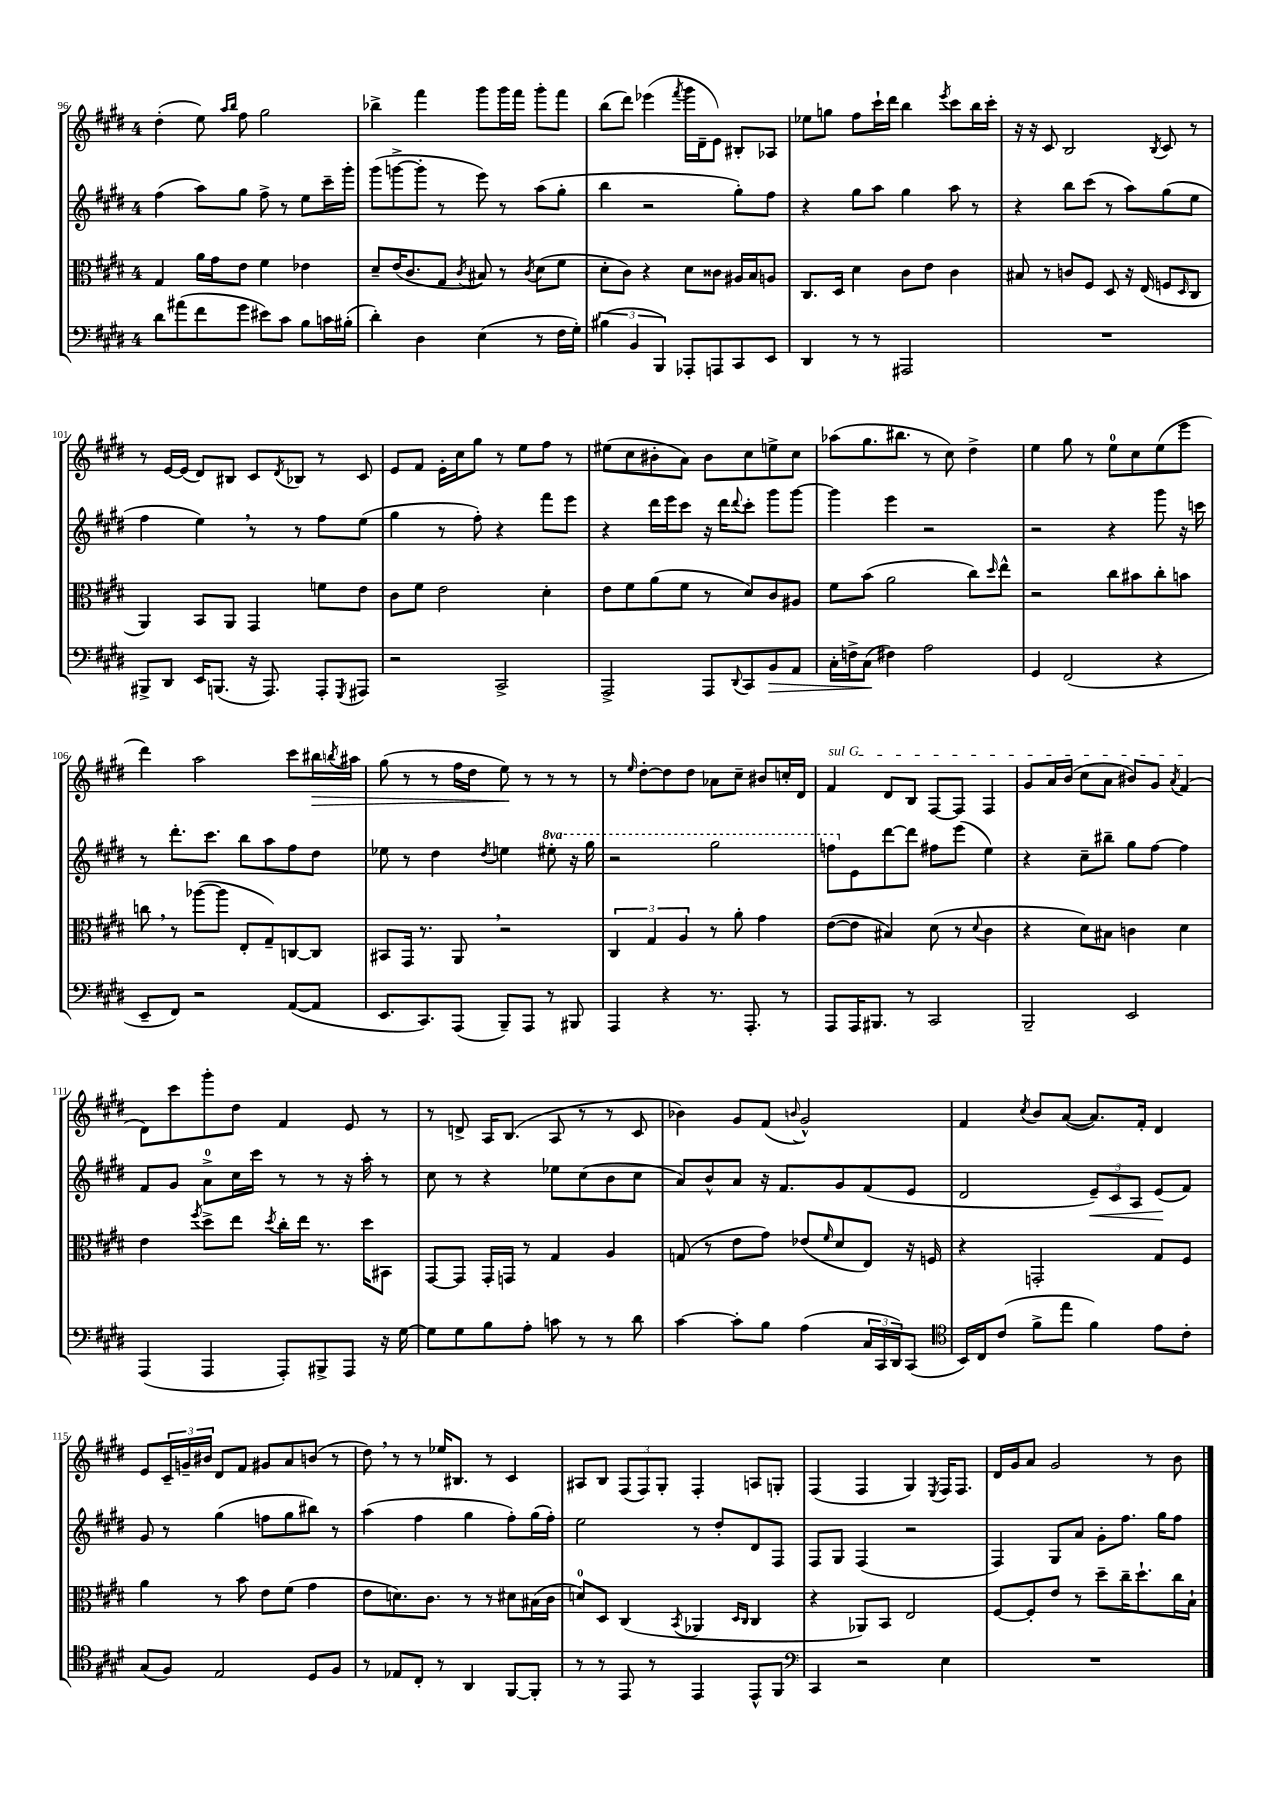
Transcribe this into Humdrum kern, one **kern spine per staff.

**kern	**dynam	**kern	**kern	**dynam	**kern	**dynam
*part4	*part4	*part3	*part2	*part2	*part1	*part1
*staff4	*staff4	*staff3	*staff2	*staff2	*staff1	*staff1
*clefF4	*	*clefC3	*clefG2	*	*clefG2	*
*k[f#c#g#d#]	*	*k[f#c#g#d#]	*k[f#c#g#d#]	*	*k[f#c#g#d#]	*
*M4/4	*	*M4/4	*M4/4	*	*M4/4	*
=96	=96	=96	=96	=96	=96	=96
8d#\L	.	4G#/	(4ff#\	.	(4dd#'\	.
(8a#X\	.	.	.	.	.	.
8f#\	.	16a\LL	8aa\L)	.	8ee\)	.
.	.	16g#\J	.	.	.	.
.	.	.	.	.	16qqaa/LL	.
.	.	.	.	.	16qqbb/JJ	.
8g#\J	.	8e\J	8gg#\J	.	8ff#\	.
8e#X\L)	.	4f#\	8ff#^\	.	2gg#\	.
8c#\J	.	.	8r	.	.	.
8B\L	.	4e-X\	8ee\L	.	.	.
16cn\L	.	.	16ccc#~\L	.	.	.
(16B#X'\JJ	.	.	16ggg#'\JJ	.	.	.
=97	=97	=97	=97	=97	=97	=97
4d#'\)	.	8d#~/L	(8ggg#\L	.	4bb-X^\	.
.	.	(16e/K	[8gggn^\	.	.	.
.	.	8.c#/	.	.	.	.
4D#\	.	.	8ggg'\J]	.	4fff#\	.
.	.	8G#/J	8r	.	.	.
.	.	8qc#/	.	.	.	.
(4E\	.	8B#X/)	8eee\)	.	8ggg#\L	.
.	.	8r	8r	.	16ggg#\L	.
.	.	.	.	.	16fff#\JJ	.
.	.	8qc#/	.	.	.	.
8r	.	(8d#\L	(8aa\L	.	8ggg#'\L	.
16F#\LL	.	8f#\J	8gg#'\J	.	8fff#\J	.
16G#'\JJ)	.	.	.	.	.	.
=98	=98	=98	=98	=98	=98	=98
(6B#X\	.	8d#'\L	4bb\	.	(8bb\L	.
.	.	8c#\J)	.	.	8ddd#\J)	.
6BB/	.	.	.	.	.	.
.	.	4r	2r	.	(4eee-X\	.
6BBB/)	.	.	.	.	.	.
.	.	.	.	.	8qfff#/	.
8AAA-X'/L	.	8d#\L	.	.	16ggg#\LL	.
.	.	.	.	.	16d#~\J	.
8AAAn/	.	8c##X\J	.	.	8e\J)	.
8CC#/	.	16A#X/LL	8gg#'\L)	.	8B#X'/L	.
.	.	16B/J	.	.	.	.
8EE/J	.	8An/J	8ff#\J	.	8A-X/J	.
=99	=99	=99	=99	=99	=99	=99
4DD#/	.	8.C#/L	4r	.	8ee-X\L	.
.	.	.	.	.	8ggn\J	.
.	.	16D#/Jk	.	.	.	.
8r	.	4d#\	8gg#\L	.	8ff#\L	.
8r	.	.	8aa\J	.	16ccc#`\L	.
.	.	.	.	.	16ddd#\JJ	.
2AAA#X/	.	8c#\L	4gg#\	.	4bb\	.
.	.	8e\J	.	.	.	.
.	.	.	.	.	8qeee/	.
.	.	4c#\	8aa\	.	8ccc#\L	.
.	.	.	8r	.	16bb\L	.
.	.	.	.	.	16ccc#'\JJ	.
=100	=100	=100	=100	=100	=100	=100
1r	.	8B#X/	4r	.	16r	.
.	.	.	.	.	16r	.
.	.	8r	.	.	8c#/	.
.	.	8cn/L	8bb\L	.	2B/	.
.	.	8F#/J	(8ccc#\J	.	.	.
.	.	8D#/	8r	.	.	.
.	.	16r	8aa\L)	.	.	.
.	.	(16E/	.	.	.	.
.	.	.	.	.	8qB/	.
.	.	8Fn/L	(8gg#\	.	8c#/	.
.	.	16qqD#/	.	.	.	.
.	.	8C#/J	8ee\J	.	8r	.
!!LO:LB:g=z
=101	=101	=101	=101	=101	=101	=101
8BBB#X^/L	.	4AA/)	4ff#\	.	8r	.
8DD#/J	.	.	.	.	[16e/LL	.
.	.	.	.	.	(16e/JJ]	.
16EE/KL	.	8BB/L	4ee,\)	.	8d#/L)	.
(8.BBBn/J	.	.	.	.	.	.
.	.	8AA/J	.	.	8B#X/J	.
16r	.	4GG#/	8r	.	8c#/L	.
8.AAA/)	.	.	.	.	.	.
.	.	.	.	.	8qd#/	.
.	.	.	8r	.	8B-X/J	.
8AAA'/L	.	8fn\L	8ff#\L	.	8r	.
8qGGG#/	.	.	.	.	.	.
8AAA#X/J	.	8e\J	(8ee\J	.	8c#/	.
=102	=102	=102	=102	=102	=102	=102
2r	.	8c#\L	4gg#\	.	8e/L	.
.	.	8f#\J	.	.	8f#/J	.
.	.	2e\	8r	.	16e'\LL	.
.	.	.	.	.	16cc#\J	.
.	.	.	8ff#'\)	.	8gg#\J	.
2CC#^/	.	.	4r	.	8r	.
.	.	.	.	.	8ee\L	.
.	.	4d#'\	8fff#\L	.	8ff#\J	.
.	.	.	8eee\J	.	8r	.
=103	=103	=103	=103	=103	=103	=103
2AAA^/	.	8e\L	4r	.	(8ee#X\L	.
.	.	8f#\	.	.	8cc#\	.
.	.	(8a\	16ddd#\LL	.	8b#X'\	.
.	.	.	16eee\J	.	.	.
.	.	8f#\J	8ccc#\J	.	8a\J)	.
8AAA/L	.	8r	16r	.	8b#\L	.
.	.	.	16ddd#\KL	.	.	.
8qqDD#/	.	.	8qqddd#/	.	.	.
8CC#/	.	8d#/L)	8ccc#'\J	.	8cc#\	.
!	!LO:HP:b	!	!	!	!	!
8BB/	>	8c#/	8ggg#\L	.	8een^\	.
8AA/J	.	8A#X/J	[8ggg#\J	.	8cc#\J	.
=104	=104	=104	=104	=104	=104	=104
16C#'\LL	.	8f#\L	4ggg#\]	.	(8aa-X\L	.
16Fn^\J	.	.	.	.	.	.
(8C#\J	.	(8b\J	.	.	8.gg#\	.
4F#X\)	]	2a\	4eee\	.	.	.
.	.	.	.	.	8.bb#X\J	.
2A\	.	.	2r	.	8r	.
.	.	.	.	.	8cc#\)	.
.	.	8cc#\L)	.	.	4dd#^\	.
.	.	16qqdd#/	.	.	.	.
.	.	8ee^^\J	.	.	.	.
=105	=105	=105	=105	=105	=105	=105
4GG#/	.	2r	2r	.	4ee\	.
(2FF#/	.	.	.	.	8gg#\	.
.	.	.	.	.	8r	.
.	.	8cc#\L	4r	.	8ee\L	.
.	.	8b#X\	.	.	8cc#\	.
4r	.	8cc#'\	8ggg#\	.	(8ee\	.
.	.	8bn\J	16r	.	8eee\J	.
.	.	.	16cccn\	.	.	.
!!LO:LB:g=z
=106	=106	=106	=106	=106	=106	=106
8EE~/L	.	8ccn,\	8r	.	4ddd#\)	.
8FF#/J)	.	8r	8.ddd#'\L	.	.	.
2r	.	([8aa-X\L	.	.	2aa\	.
.	.	.	8.ccc#\J	.	.	.
.	.	8aa-\J]	.	.	.	.
.	.	8E'/L	8bb\L	.	.	.
.	.	8G#~/)	8aa\	.	.	.
([8AA/L	.	[8Cn/	8ff#\	.	8ccc#\L	.
!	!	!	!	!	!	!LO:HP:b
8AA/J]	.	8C/J]	8dd#\J	.	16bb#X\L	>
.	.	.	.	.	8qbbn/	.
.	.	.	.	.	16aa#X\JJ	.
=107	=107	=107	=107	=107	=107	=107
8.EE/L	.	8BB#X/L	8ee-X\	.	(8gg#\	.
.	.	16GG#/Jk	8r	.	8r	.
8.CC#/)	.	8.r	.	.	.	.
.	.	.	4dd#\	.	8r	.
(8AAA/J	.	8AA,/	.	.	16ff#\LL	.
.	.	.	.	.	16dd#\JJ	.
.	.	.	8qdd#/	.	.	.
8BBB~/L)	.	2r	4een\	.	8ee\)	.
8AAA/J	.	.	.	.	8r	]
*	*	*	*8va	*	*	*
8r	.	.	8eee#X'\	.	8r	.
8BBB#X/	.	.	16r	.	8r	.
.	.	.	16ggg#\	.	.	.
=108	=108	=108	=108	=108	=108	=108
4AAA/	.	6C#/	2r	.	8r	.
.	.	.	.	.	16qqee/	.
.	.	.	.	.	[8dd#'\L	.
.	.	6G#/	.	.	.	.
4r	.	.	.	.	8dd#\]	.
.	.	6A/	.	.	.	.
.	.	.	.	.	8dd#\J	.
8.r	.	8r	2ggg#\	.	8a-X\L	.
.	.	8a'\	.	.	8cc#~\J	.
8.AAA'/	.	.	.	.	.	.
.	.	4g#\	.	.	8b#X/L	.
8r	.	.	.	.	16ccn'/L	.
.	.	.	.	.	16d#/JJ	.
=109	=109	=109	=109	=109	=109	=109
!	!	!	!	!	!LO:TX:a:i:t=sul G	!
8AAA/L	.	([8e\L	8fffn\L	.	4f#/	.
*	*	*	*X8va	*	*	*
16AAA/K	.	8e\J]	8e\	.	.	.
8.BBB#X/J	.	.	.	.	.	.
.	.	4B#X/)	[8ddd#\	.	8d#/L	.
8r	.	.	8ddd#\J]	.	8B/J	.
2CC#/	.	(8d#\	8ff#X\L	.	[8F#/L	.
.	.	8r	(8eee\J	.	8F#/J]	.
.	.	8qqd#/	.	.	.	.
.	.	4c#\	4ee\)	.	4F#/	.
=110	=110	=110	=110	=110	=110	=110
2BBB~/	.	4r	4r	.	8g#/L	.
.	.	.	.	.	16a/L	.
.	.	.	.	.	(16b/JJ	.
.	.	8d#\L)	8cc#~\L	.	8cc#\L	.
.	.	8B#X\J	8bb#X~\J	.	8a\J	.
2EE/	.	4cn\	8gg#\L	.	8b#X/L)	.
.	.	.	[8ff#\J	.	8g#/J	.
.	.	.	.	.	8qa/	.
.	.	4d#\	4ff#\]	.	(4f#/	.
!!LO:LB:g=z
=111	=111	=111	=111	=111	=111	=111
(4AAA/	.	4e\	8f#/L	.	8d#\L)	.
.	.	.	8g#/J	.	8ccc#\	.
.	.	8qff#/	.	.	.	.
4AAA/	.	8dd#^\L	8a^\L	.	8ggg#'\	.
.	.	8ee\J	16cc#\L	.	8dd#\J	.
.	.	.	16ccc#\JJ	.	.	.
.	.	8qdd#/	.	.	.	.
8AAA'/L)	.	16cc#'\LL	8r	.	4f#/	.
.	.	16ee\JJ	.	.	.	.
8BBB#X^/	.	8.r	8r	.	.	.
8AAA/J	.	.	16r	.	8e/	.
.	.	16dd#\KL	16aa'\	.	.	.
16r	.	8BB#X\J	8r	.	8r	.
[16G#\	.	.	.	.	.	.
=112	=112	=112	=112	=112	=112	=112
8G#\L]	.	[8GG#/L	8cc#\	.	8r	.
8G#\	.	8GG#/J]	8r	.	8dn^/	.
8B\	.	16GG#'/LL	4r	.	16A/KL	.
.	.	16GGn/JJ	.	.	(8.B/J	.
8A'\J	.	8r	.	.	.	.
8cn\	.	4G#/	8ee-X\L	.	8A/	.
8r	.	.	(8cc#\	.	8r	.
8r	.	4A/	8b\	.	8r	.
8d#\	.	.	8cc#\J	.	8c#/	.
=113	=113	=113	=113	=113	=113	=113
[4c#\	.	(8Gn/	8a/L)	.	4b-X\)	.
.	.	8r	8b^^/	.	.	.
8c#'\L]	.	8e\L	8a/J	.	8g#/L	.
8B\J	.	8g#\J)	16r	.	(8f#/J	.
.	.	.	8.f#/L	.	.	.
.	.	.	.	.	8qqbn/	.
(4A\	.	(8e-X/L	.	.	2g#^^/)	.
.	.	16qqf#/	.	.	.	.
.	.	8d#/	8g#/	.	.	.
24C#/LL	.	8E/J)	(8f#/	.	.	.
24CC#/	.	.	.	.	.	.
24DD#/J)	.	.	.	.	.	.
(8CC#/J	.	16r	8e/J	.	.	.
.	.	16Fn/	.	.	.	.
=114	=114	=114	=114	=114	=114	=114
*clefC4	*	*	*	*	*	*
16BB/LL)	.	4r	2d#/	.	4f#/	.
16C#/J	.	.	.	.	.	.
(8c#/J	.	.	.	.	.	.
.	.	.	.	.	8qcc#/	.
8f#^\L	.	2GGn'/	.	.	8b/L	.
8ee\J	.	.	.	.	([8a/J	.
!	!	!	!	!LO:HP:b	!	!
4f#\)	.	.	12e~/L)	<	8.a/L])	.
.	.	.	12c#/	.	.	.
.	.	.	12A/J	.	.	.
.	.	.	.	.	16f#'/Jk	.
8e\L	.	8G#/L	(8e/L	.	4d#/	.
8c#'\J	.	8F#/J	8f#/J)	[	.	.
!!LO:LB:g=z
=115	=115	=115	=115	=115	=115	=115
(8G#/L	.	4a\	8g#/	.	8e/L	.
8F#/J)	.	.	8r	.	24c#~/L	.
.	.	.	.	.	24gn~/	.
.	.	.	.	.	24b#X/JJ	.
2E/	.	8r	(4gg#\	.	8d#/L	.
.	.	8b\	.	.	8f#/J	.
.	.	8e\L	8ffn\L	.	8g#X/L	.
.	.	(8f#\J	8gg#\	.	8a/	.
8D#/L	.	4g#\	8bb#X\J)	.	(8bn/J	.
8F#/J	.	.	8r	.	8r	.
=116	=116	=116	=116	=116	=116	=116
8r	.	8e\L	(4aa\	.	8dd#,\)	.
8E-X/L	.	8.dn\)	.	.	8r	.
8C#'/J	.	.	4ff#\	.	8r	.
.	.	8.c#\J	.	.	.	.
8r	.	.	.	.	16ee-X/KL	.
.	.	.	.	.	8.B#X/J	.
4AA/	.	8r	4gg#\	.	.	.
.	.	8r	.	.	8r	.
[8FF#/L	.	8d#X\L	8ff#'\L)	.	4c#/	.
8FF#'/J]	.	(16B#X\L	(16gg#\L	.	.	.
.	.	16c#\JJ	16ff#'\JJ)	.	.	.
=117	=117	=117	=117	=117	=117	=117
8r	.	8dn/L)	2ee\	.	8A#X/L	.
8r	.	8D#/J	.	.	8B/J	.
8EE/	.	(4C#/	.	.	(12F#/L	.
.	.	.	.	.	12F#/)	.
8r	.	.	.	.	.	.
.	.	.	.	.	12G#'/J	.
.	.	8qBB/	.	.	.	.
4EE/	.	4AA-X/	8r	.	4F#'/	.
.	.	.	8dd#'/L	.	.	.
.	.	16qqD#/LL	.	.	.	.
.	.	16qqC#/JJ	.	.	.	.
8EE^^/L	.	4C#/	8d#/	.	8An/L	.
8FF#/J	.	.	8F#/J	.	8Gn'/J	.
=118	=118	=118	=118	=118	=118	=118
*clefF4	*	*	*	*	*	*
4CC#/	.	4r	8F#/L	.	(4F#/	.
.	.	.	8G#/J	.	.	.
2r	.	8AA-X/L)	(4F#/	.	4F#/	.
.	.	8BB/J	.	.	.	.
.	.	2E/	2r	.	4G#/)	.
.	.	.	.	.	8qE/	.
4E\	.	.	.	.	16F#/KL	.
.	.	.	.	.	8.F#/J	.
=119	=119	=119	=119	=119	=119	=119
1r	.	[8F#/L	4F#/)	.	16d#/LL	.
.	.	.	.	.	16g#/J	.
.	.	8F#'/]	.	.	8a/J	.
.	.	8e/J	8G#/L	.	2g#/	.
.	.	8r	8a/J	.	.	.
.	.	8dd#~\L	8g#'\L	.	.	.
.	.	16cc#~\K	8.ff#\J	.	.	.
.	.	8.dd#`\	.	.	.	.
.	.	.	.	.	8r	.
.	.	.	16gg#\KL	.	.	.
.	.	16cc#\L	8ff#\J	.	8b\	.
.	.	16B`\JJ	.	.	.	.
==	==	==	==	==	==	==
*-	*-	*-	*-	*-	*-	*-
